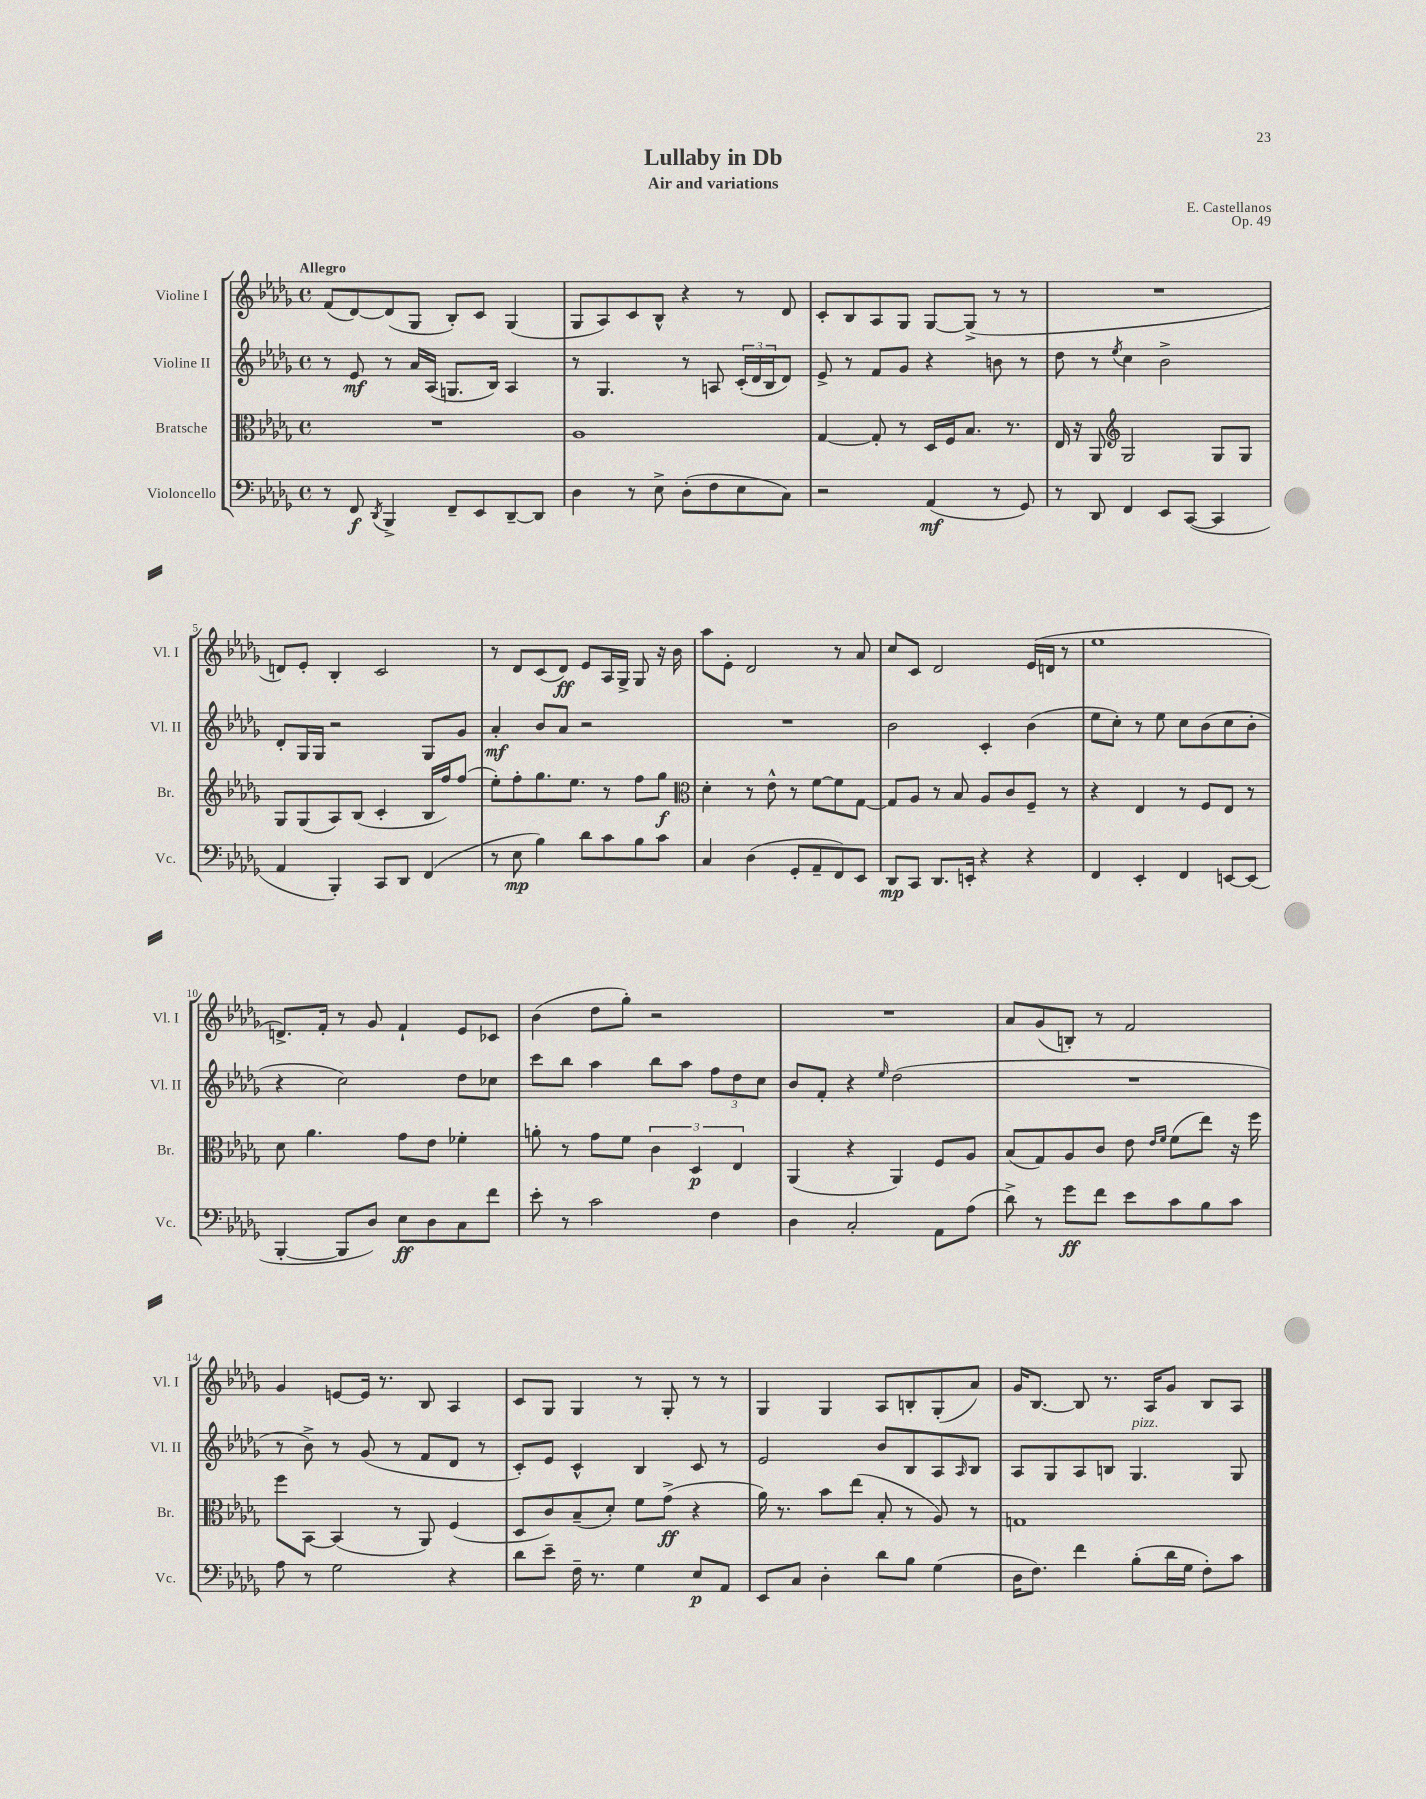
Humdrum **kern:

**kern	**dynam	**kern	**dynam	**kern	**dynam	**kern	**dynam
*part4	*part4	*part3	*part3	*part2	*part2	*part1	*part1
*staff4	*staff4	*staff3	*staff3	*staff2	*staff2	*staff1	*staff1
*I"Violoncello	*	*I"Bratsche	*	*I"Violine II	*	*I"Violine I	*
*I'Vc.	*	*I'Br.	*	*I'Vl. II	*	*I'Vl. I	*
*clefF4	*	*clefC3	*	*clefG2	*	*clefG2	*
*k[b-e-a-d-g-]	*	*k[b-e-a-d-g-]	*	*k[b-e-a-d-g-]	*	*k[b-e-a-d-g-]	*
*M4/4	*	*M4/4	*	*M4/4	*	*M4/4	*
*met(c)	*	*met(c)	*	*met(c)	*	*met(c)	*
=1	=1	=1	=1	=1	=1	=1	=1
!	!	!	!	!	!	!LO:TX:a:B:t=Allegro	!
8r	.	1r	.	8r	.	(8f/L	.
8FF/	f	.	.	8e-/	mf	[8d-/)	.
8qDD-/	.	.	.	.	.	.	.
4BBB-^/	.	.	.	8r	.	(8d-/]	.
.	.	.	.	16a-/LL	.	8G-/J	.
.	.	.	.	(16A-/JJ	.	.	.
8FF~/L	.	.	.	8.Gn/L	.	8B-'/L)	.
8EE-/	.	.	.	.	.	8c/J	.
.	.	.	.	16B-/Jk)	.	.	.
[8DD-~/	.	.	.	4A-/	.	(4G-/	.
8DD-/J]	.	.	.	.	.	.	.
=2	=2	=2	=2	=2	=2	=2	=2
4D-\	.	1A-	.	8r	.	8G-/L	.
.	.	.	.	4.G-/	.	8A-/)	.
8r	.	.	.	.	.	8c/	.
8E-^\	.	.	.	.	.	8B-^^/J	.
(8D-'\L	.	.	.	8r	.	4r	.
8F\	.	.	.	8An/	.	.	.
8E-\	.	.	.	(24c'/LL	.	8r	.
.	.	.	.	24d-/	.	.	.
.	.	.	.	24B-/J	.	.	.
8C\J)	.	.	.	8d-/J)	.	8d-/	.
=3	=3	=3	=3	=3	=3	=3	=3
2r	.	[4G-/	.	8e-^/	.	8c'/L	.
.	.	.	.	8r	.	8B-/	.
.	.	8G-'/]	.	8f/L	.	8A-/	.
.	.	8r	.	8g-/J	.	8G-/J	.
(4AA-/	mf	16D-/LL	.	4r	.	[8G-/L	.
.	.	16F/J	.	.	.	.	.
.	.	8.B-/J	.	.	.	(8G-^/J]	.
8r	.	.	.	8bn\	.	8r	.
.	.	8.r	.	.	.	.	.
8GG-/)	.	.	.	8r	.	8r	.
=4	=4	=4	=4	=4	=4	=4	=4
8r	.	16E-/	.	8dd-\	.	1r	.
.	.	16r	.	.	.	.	.
8DD-/	.	8AA-/	.	8r	.	.	.
*	*	*clefG2	*	*	*	*	*
.	.	.	.	8qee-/	.	.	.
4FF/	.	2G-/	.	4cc\	.	.	.
8EE-/L	.	.	.	2b-^\	.	.	.
([8CC/J	.	.	.	.	.	.	.
4CC/]	.	8G-/L	.	.	.	.	.
.	.	8G-/J	.	.	.	.	.
!!LO:LB:g=z
=5	=5	=5	=5	=5	=5	=5	=5
4AA-/	.	8G-/L	.	8d-'/L	.	8dn/L)	.
.	.	(8G-/	.	16G-/L	.	8e-'/J	.
.	.	.	.	16G-/JJ	.	.	.
4BBB-'/)	.	8A-/)	.	2r	.	4B-'/	.
.	.	(8B-/J	.	.	.	.	.
8CC/L	.	4c'/	.	.	.	2c/	.
8DD-/J	.	.	.	.	.	.	.
(4FF/	.	16B-/LL	.	8G-/L	.	.	.
.	.	16ff/J)	.	.	.	.	.
.	.	(8ff/J	.	8g-/J	.	.	.
=6	=6	=6	=6	=6	=6	=6	=6
8r	.	8ee-'\L)	.	4a-'/	mf	8r	.
8E-\	mp	8ff'\	.	.	.	8d-/L	.
4B-\)	.	8.gg-\	.	8b-/L	.	(8c/	.
.	.	.	.	8a-/J	.	8d-/J)	ff
.	.	8.ee-\J	.	.	.	.	.
8d-\L	.	.	.	2r	.	8e-/L	.
8c\	.	8r	.	.	.	16A-/L	.
.	.	.	.	.	.	16G-^/JJ	.
8B-\	.	8ff\L	.	.	.	8G-/	.
8c\J	.	8gg-\J	f	.	.	16r	.
.	.	.	.	.	.	16b-\	.
=7	=7	=7	=7	=7	=7	=7	=7
*	*	*clefC3	*	*	*	*	*
4C/	.	4d-'\	.	1r	.	8aa-\L	.
.	.	.	.	.	.	8e-'\J	.
(4D-\	.	8r	.	.	.	2d-/	.
.	.	8e-^^\	.	.	.	.	.
8GG-'/L	.	8r	.	.	.	.	.
8AA-~/	.	[8f\L	.	.	.	.	.
8FF/)	.	8f\]	.	.	.	8r	.
8EE-/J	.	[8G-\J	.	.	.	8a-/	.
=8	=8	=8	=8	=8	=8	=8	=8
8DD-/L	mp	8G-/L]	.	2b-\	.	8cc/L	.
8CC/J	.	8A-/J	.	.	.	8c/J	.
8.DD-/L	.	8r	.	.	.	2d-/	.
.	.	8B-/	.	.	.	.	.
16EEn'/Jk	.	.	.	.	.	.	.
4r	.	8A-/L	.	4c'/	.	.	.
.	.	8c/	.	.	.	.	.
4r	.	8F~/J	.	(4b-\	.	(16e-/LL	.
.	.	.	.	.	.	16dn/JJ	.
.	.	8r	.	.	.	8r	.
=9	=9	=9	=9	=9	=9	=9	=9
4FF/	.	4r	.	8ee-\L	.	1ee-	.
.	.	.	.	8cc'\J)	.	.	.
4EE-'/	.	4E-/	.	8r	.	.	.
.	.	.	.	8ee-\	.	.	.
4FF/	.	8r	.	8cc\L	.	.	.
.	.	8F/L	.	(8b-\	.	.	.
[8EEn/L	.	8E-/J	.	8cc\	.	.	.
(8EE/J]	.	8r	.	8b-'\J	.	.	.
!!LO:LB:g=z
=10	=10	=10	=10	=10	=10	=10	=10
[4BBB-'/	.	8d-\	.	4r	.	8.dn^/L)	.
.	.	4.a-\	.	.	.	.	.
.	.	.	.	.	.	16f'/Jk	.
8BBB-/L]	.	.	.	2cc\)	.	8r	.
8D-/J)	.	.	.	.	.	8g-/	.
8E-\L	ff	8g-\L	.	.	.	4f`/	.
8D-\	.	8e-\J	.	.	.	.	.
8C\	.	4f-X'\	.	8dd-\L	.	8e-/L	.
8f\J	.	.	.	8cc-X\J	.	8c-X/J	.
=11	=11	=11	=11	=11	=11	=11	=11
8e-'\	.	8an'\	.	8ccc\L	.	(4b-\	.
8r	.	8r	.	8bb-\J	.	.	.
2c\	.	8g-\L	.	4aa-\	.	8dd-\L	.
.	.	8f\J	.	.	.	8gg-'\J)	.
.	.	6c\	.	8bb-\L	.	2r	.
.	.	.	.	8aa-\J	.	.	.
.	.	6D-/	p	.	.	.	.
4F\	.	.	.	12ff\L	.	.	.
.	.	6E-/	.	12dd-\	.	.	.
.	.	.	.	12cc\J	.	.	.
=12	=12	=12	=12	=12	=12	=12	=12
4D-\	.	(4AA-/	.	8b-/L	.	1r	.
.	.	.	.	8f'/J	.	.	.
2C'/	.	4r	.	4r	.	.	.
.	.	.	.	16qqee-/	.	.	.
.	.	4AA-/)	.	(2dd-\	.	.	.
8AA-\L	.	8F/L	.	.	.	.	.
(8A-\J	.	8A-/J	.	.	.	.	.
=13	=13	=13	=13	=13	=13	=13	=13
8d-^\)	.	(8B-/L	.	1r	.	8a-/L	.
8r	.	8G-/)	.	.	.	(8g-/	.
8g-\L	ff	8A-/	.	.	.	8Bn'/J)	.
8f\J	.	8c/J	.	.	.	8r	.
8e-\L	.	8e-\	.	.	.	2f/	.
.	.	16qqe-/LL	.	.	.	.	.
.	.	16qqf/JJ	.	.	.	.	.
8c\	.	(8f\L	.	.	.	.	.
8B-\	.	8ee-\J)	.	.	.	.	.
8c\J	.	16r	.	.	.	.	.
.	.	16ff\	.	.	.	.	.
!!LO:LB:g=z
=14	=14	=14	=14	=14	=14	=14	=14
8A-\	.	8ff\L	.	8r	.	4g-/	.
8r	.	[8BB-\J	.	8b-^\)	.	.	.
2G-\	.	(4BB-/]	.	8r	.	[8en/L	.
.	.	.	.	(8g-/	.	16e/Jk]	.
.	.	.	.	.	.	8.r	.
.	.	8r	.	8r	.	.	.
.	.	8AA-/)	.	8f/L	.	8B-/	.
4r	.	(4F/	.	8d-/J	.	4A-/	.
.	.	.	.	8r	.	.	.
=15	=15	=15	=15	=15	=15	=15	=15
8d-\L	.	8D-/L	.	8c'/L)	.	8c/L	.
8e-~\J	.	8c/)	.	8e-/J	.	8G-/J	.
16F~\	.	(8B-~/	.	4c^^/	.	4G-/	.
8.r	.	.	.	.	.	.	.
.	.	8d-'/J)	.	.	.	.	.
4G-\	.	8f\L	.	4B-/	.	8r	.
.	.	(8g-^\J	ff	.	.	8G-'/	.
8E-/L	p	4r	.	8c/	.	8r	.
8AA-/J	.	.	.	8r	.	8r	.
=16	=16	=16	=16	=16	=16	=16	=16
8EE-/L	.	16a-\)	.	2e-/	.	4G-/	.
.	.	8.r	.	.	.	.	.
8C/J	.	.	.	.	.	.	.
4D-'\	.	8b-\L	.	.	.	4G-/	.
.	.	(8ee-\J	.	.	.	.	.
8d-\L	.	8B-'/	.	8b-/L	.	8A-/L	.
8B-\J	.	8r	.	8B-/	.	8Bn'/	.
(4G-\	.	8A-/)	.	8A-/	.	(8G-'/	.
.	.	.	.	16qqA-/	.	.	.
.	.	8r	.	8B-/J	.	8a-/J)	.
=17	=17	=17	=17	=17	=17	=17	=17
16D-\KL	.	1Gn	.	8A-/L	.	16g-/KL	.
8.F\J)	.	.	.	.	.	[8.B-/J	.
.	.	.	.	8G-/	.	.	.
4f\	.	.	.	8A-/	.	8B-/]	.
.	.	.	.	8Bn/J	.	8.r	.
!	!	!	!	!LO:TX:a:i:t=pizz.	!	!	!
(8B-'\L	.	.	.	4.G-/	.	.	.
.	.	.	.	.	.	16A-/KL	.
16d-\L	.	.	.	.	.	8g-/J	.
16G-\JJ	.	.	.	.	.	.	.
8F'\L)	.	.	.	.	.	8B-/L	.
8c\J	.	.	.	8G-/	.	8A-/J	.
==	==	==	==	==	==	==	==
*-	*-	*-	*-	*-	*-	*-	*-
